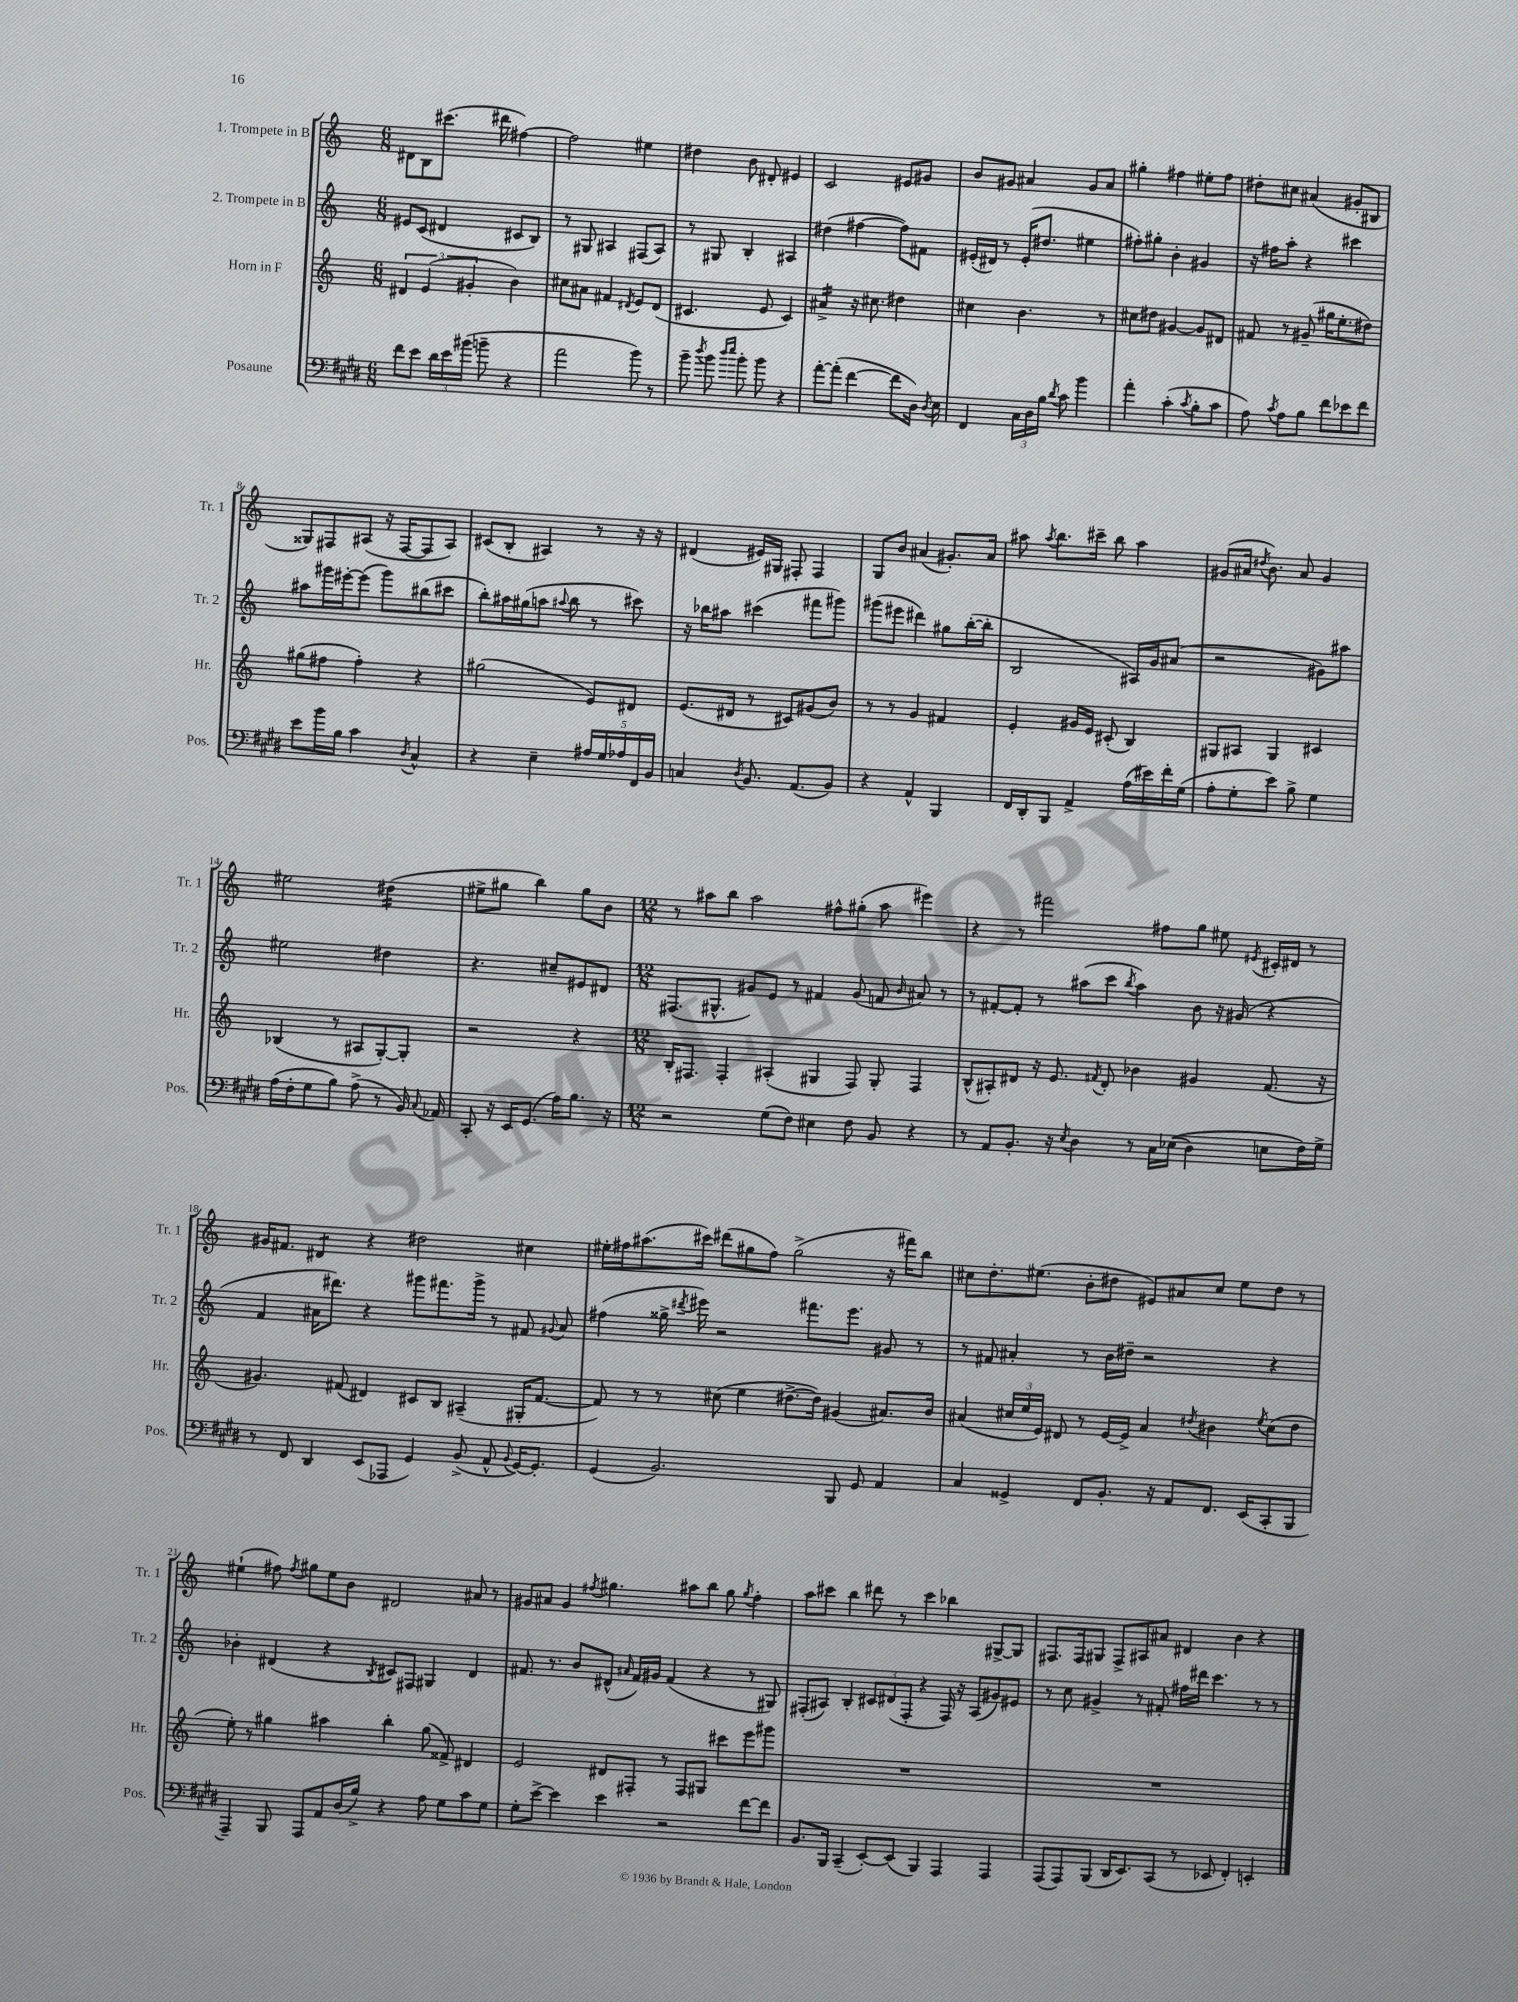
<<
\new StaffGroup <<
\new Staff = "s0" \with { instrumentName = "1. Trompete in B" shortInstrumentName = "Tr. 1" } {
    \clef treble \key c \major \numericTimeSignature \time 6/8
    \autoBeamOff dis'8[ b8 cis'''8.]( dis'''16 fis''4~) |
    fis''2 eis''4 |
    dis''4 b'8 dis'8-. eis'4 |
    c'2 eis'8[ gis'8] |
    b'8[ gis'8] ais'4 gis'8[ ais'8] |
    gis''4-. fis''4 eis''8[-. fis''8] |
    dis''8[-. cis''8] ais'4( gis'8[-. bis8] |
    gisis8[) fis8 ais8]( r16 fis16[~ fis8 ais8]) |
    cis'8[( b8]-. ais4) r8 r16 r16 |
    dis'4( eis'16[) gis16] fis8-. fis4 |
    g8[ b'8] ais'4( gis'8.[-.) ais'16] |
    ais''8 \acciaccatura { ais''8 } b''8.[ cis'''16]-- b''8 ais''4 |
    gis'8[( ais'16] \acciaccatura { dis''8 } b'8.) ais'8 gis'4 |
    eis''2 dis''4:16( |
    eis''8[-> gis''8] b''4) gis''8[ b'8] |
    \numericTimeSignature \time 12/8 r8 ais''8[ b''8] ais''2 fis''8[-^ gis''8]-.( ais''8 eis'''4) |
    r4 r8 fis'''2 fis''8[ g''8] eis''8 \acciaccatura { eis'8 } cis'16[-. dis'16] r8 |
    gis'16[ fis'8.] dis'4:8 r4 dis''2 cis''4 |
    eis''16[-. fis''16 ais''8.( cis'''16]) dis'''8[( gis''8 fis''8]) gis''2->( r16 fis'''16[) b''8] |
    cis''8[ d''8.-. eis''8.]( b'8[-. dis''8] eis'8[) ais'8 cis''8] eis''8[ dis''8] r8 |
    eis''4-!( fis''8) \acciaccatura { fis''8 } gis''8[ eis''8 b'8] dis'2 ais'8 r8 |
    gis'8[ ais'8] gis'4 \acciaccatura { fis''8 } gis''4. ais''8[ b''8] gis''8 \acciaccatura { gis''8 } fis''4-. |
    a''8[ cis'''8] b''4 dis'''8 r8 cis'''4 bes''4 gis8[~-> gis8] |
    fis8.[ fis16 gis8] fis8[-> ais8 ais'8] dis'4 b'4 r4 \bar "|." |
}
\new Staff = "s1" \with { instrumentName = "2. Trompete in B" shortInstrumentName = "Tr. 2" } {
    \clef treble \key c \major \numericTimeSignature \time 6/8
    \autoBeamOff eis'8[ c'8]( dis'4 cis'8[ b8]) |
    r8 gis8 ais4 fis8[( ais8]) |
    r8 gis8 b4-. ais4 |
    dis''4( fis''4~ fis''8[) fis'8] |
    eis'16[-.( dis'16]) r8 eis'16[-.( dis''8.] eis''4 |
    fis''8[-.) gis''8]-. b'4-. gis'4 |
    r16 fis''16[ a''8]-. r4 cis'''4 |
    ais''8[ gis'''16 eis'''16~-. eis'''8]( gis'''8[) bis''8( cis'''8] |
    b''8[-.) ais''16 gis''16( a''8] \appoggiatura { ais''8 } b''8 r8 cis'''8) |
    r16 bes''16[ ais''8] cis'''4( fis'''8[ gis'''8]) |
    gis'''8[( eis'''8] dis'''4) gis''8[ b''16~-.( b''16]-. |
    b2 ais16[) g'16 ais'8]( |
    r2 gis'8[) ais''8] |
    eis''2 dis''4 |
    r4. cis''8[-- eis'8 dis'8] |
    \numericTimeSignature \time 12/8 fis8.[( gis8.]-^ gis'8[) e'8] r8 fis'4 gis'8( f'8 \grace { b'16 } ais'8) r8 |
    r8 fis'8[~-. fis'8]-. r8 ais''8[( c'''8] \acciaccatura { b''8 } ais''4) b'8 r16 gis'16( r4 |
    f'4 ais'16[ dis'''8.]) r4 gis'''8[ fis'''8. gis'''16]-> r8 fis'8 \appoggiatura { gis'8 } ais'8 |
    fis''4( gisis''16-> \acciaccatura { dis'''8 } eis'''16) r2 fis'''8.[ eis'''8.] gis'8 r8 |
    r8 fis'8 ais'4-. r8 b'16[ dis''16]-- r2 r4 |
    bes'4-. dis'4( r4 \acciaccatura { b8 } cis'8[) fis8] gis4 dis'4 |
    fis'8. r8. b'8[ dis'8]-^( \grace { ais'16 } fis'16[) gis'16] fis'4( r4 r8 gis8) |
    fis8[-.( ais8]) b4-. \tuplet 3/2 { cis'8[ dis'8( fis8]-. } r4 fis16) r16 ais8[( gis'8) eis'8] |
    r8 c''8 gis'4-> r8 fis'8-. fis''16[ dis'''16] c'''4. r8 r8 \bar "|." |
}
\new Staff = "s2" \with { instrumentName = "Horn in F" shortInstrumentName = "Hr." } {
    \clef treble \key c \major \numericTimeSignature \time 6/8
    \autoBeamOff \tuplet 3/2 { dis'4 e'4( gis'4-. } b'4) |
    cis''8[ ais'8] fis'4 \acciaccatura { dis'8 } e'8[ dis'8]( |
    cis'4. e'8 cis'4) |
    ais'4:16-> r16 cis''8. dis''4 |
    cis''4 b'4. r8 |
    cis''8[ dis''8] gis'4~ gis'8[ dis'8] |
    fis'8 r8 gis'8--( gis''16[ e''8.-. dis''8]) |
    gis''8[( fis''8] fis''4-.) r4 |
    gis''2( e'8[) dis'8] |
    e'8.[( dis'16] r8 cis'8[) gis'8( b'8]) |
    r8 r8 g'4 fis'4 |
    e'4-. gis'16[ e'16] cis'8-.( b4) |
    gis8[ ais8] gis4 cis'4 |
    bes4( r8 ais8[ g8~-.) g8]-. |
    r2 r4 |
    \numericTimeSignature \time 12/8 b16[-. fis8.] fis4-. ais4-.( gis4 fis8) gis8-. fis4 |
    b8[-^( ais8-.) dis'8] r16 e'8. \acciaccatura { fis'8 } dis'8-. bes'4 gis'4 fis'8.( r16 |
    gis'4.) fis'8( dis'4) cis'8[ b8] ais4--( gis16[-. fis'8.]~ |
    fis'8) r8 r8 cis''8( e''4 dis''8.[~-> dis''16]) gis'4( ais'8.[) b'16] |
    ais'4( \tuplet 3/2 { cis''16[ e''16 e'16]) } dis'8 r8 e'16[~ e'16]-> ais'4 \acciaccatura { dis''8 } bis'4 \acciaccatura { e''8 } cis''8[( dis''8] |
    e''8-.) r8 gis''4 ais''4 b''4-. gis''8( fisis'8->) dis'4 |
    e'2 dis'8[ fis8]-. r8 fis8[ gis8] cis'''8[ e'''8 gis'''8] |
    R1. |
    R1. \bar "|." |
}
\new Staff = "s3" \with { instrumentName = "Posaune" shortInstrumentName = "Pos." } {
    \clef bass \key e \major \numericTimeSignature \time 6/8
    \autoBeamOff fis'8[ e'8] \tuplet 3/2 { dis'16[ e'16 bis'16]( } b'8-- r4 |
    a'2 b'8) r8 |
    b'8-- \acciaccatura { dis''8 } b'8 \grace { dis''16[ e''16] } b'8-. b'8 r4 |
    a'8[~-. a'8]-.( fis'4~ fis'8[ dis16]) \acciaccatura { dis8 } e16 |
    fis,4 \tuplet 3/2 { cis16[ dis16 b16] } \acciaccatura { dis'8 } cis'8 b'4 |
    a'4-. cis'4-.( \acciaccatura { cis'8 } b8[-. cis'8] |
    a8) \acciaccatura { cis'8 } a8[ b8] fis'8[ ees'8 fis'8] |
    e'8[ b'16 b16] cis'4 \acciaccatura { dis8 } cis4-^ |
    r4 e4-- \tuplet 5/4 { ais16[ gis16 aes16 fis,16 b,16] } |
    c4 \acciaccatura { dis8 } b,8. a,8.[( b,8]) |
    r4 a,4-^ b,,4 |
    fis,16[ dis,16-. b,,8] a,4-> a16[( eis'16) fis'16-. gis16]( |
    a8[-. gis8-. e'8]) b8-> gis4 |
    a16[( fis16-. gis8 b8]) a8->( r8 b,16) \appoggiatura { cis8 } aes,16 |
    cis,8-. r16 e,16[ gis,8.]( a16[) b8.] r16 |
    \numericTimeSignature \time 12/8 r2 gis8[( fis8]) eis4 fis8 b,8 r4 |
    r8 a,8[ b,8.]-. r16 \acciaccatura { e8 } dis4 r8 cis16[ ees16](\( dis4) e8[ fis16\) gis16]-> |
    r8 fis,8 dis,4 e,8[( aes,,8] gis,4) b,8->( a,8-^ \appoggiatura { b,8 } gis,16[~) gis,8.]-. |
    gis,4( b,2.) b,,8 gis,8 a,4 |
    cis4 gisis,4-> fis,8[ b,8.]-. r16 a,8[ fis,8.] e,16[( cis,8-. b,,8] |
    a,,4--) b,,8 a,,8[ a,8 dis16( b16]->) r4 a8 gis8[ cis'8 gis8] |
    gis8[-. e'8]~-> e'4 e'4 r2 fis'8[~ fis'8] |
    b,8.[ b,,16] cis,4--( e,8[~-.) e,8]( b,,4) a,,4 a,,4 |
    a,,8[( a,,8) b,,8]( dis,16[ e,8.) cis,8]( r8 ees,8 fis,4-.) e,4-. \bar "|." |
}
>>
>>
